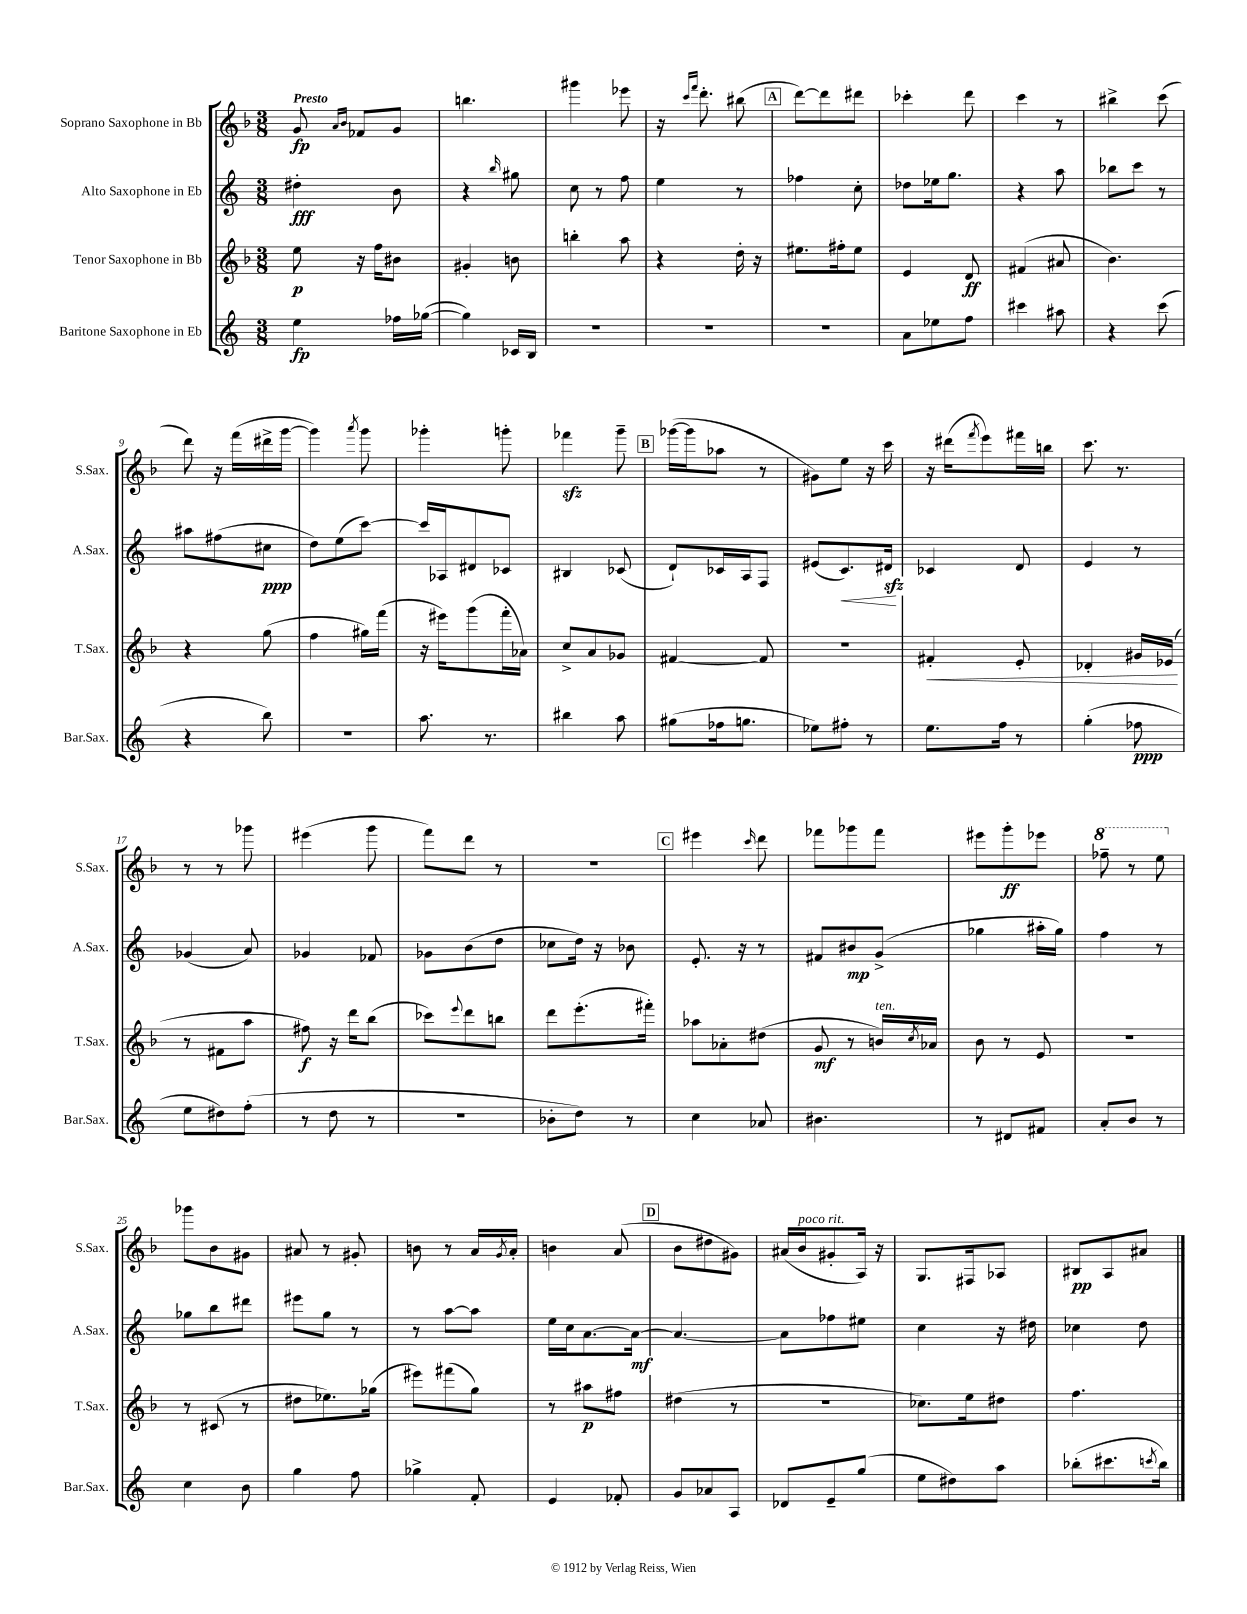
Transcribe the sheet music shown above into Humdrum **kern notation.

**kern	**kern	**kern	**kern
*staff4	*staff3	*staff2	*staff1
*clefG2	*clefG2	*clefG2	*clefG2
*k[]	*k[b-]	*k[]	*k[b-]
*M3/8	*M3/8	*M3/8	*M3/8
4ee	8ee	4dd#'	8g
.	.	.	16qqa
.	.	.	16qqb-
.	16r	.	8f-
.	16ff	.	.
16ff-	8b#	8b	8g
([16gg-	.	.	.
=	=	=	=
4gg-])	4g#'	4r	4.bb
.	.	16qqbb	.
16c-	8b	8gg#	.
16B	.	.	.
=	=	=	=
4.r	4bb'	8cc	4ggg#
.	.	8r	.
.	8aa	8ff	8eee-
=	=	=	=
4.r	4r	4ee	16r
.	.	.	16qqccc
.	.	.	16qqfff
.	.	.	8.ddd'
.	16dd'	8r	(8bb#
.	16r	.	.
=	=	=	=
4.r	8.ee#	4ff-	[8ddd)
.	.	.	8ddd]
.	16ff#'	.	.
.	8ee#	8cc'	8ddd#
=	=	=	=
8a	4e	8dd-	4ccc-'
8ee-	.	16ee-	.
.	.	8.gg	.
8ff	8d	.	8ddd
=	=	=	=
4ccc#	(4f#	4r	4ccc
8aa#	8a#	8aa	8r
=	=	=	=
4r	4.b-)	8bb-	4bb#^
.	.	8ccc	.
(8ccc	.	8r	(8ccc
=	=	=	=
4r	4r	8aa#	8ddd)
.	.	(8ff#	16r
.	.	.	(16fff
8bb)	(8gg	8cc#	16ddd#^
.	.	.	[16ggg
=	=	=	=
4.r	4ff	8dd)	4ggg])
.	.	(8ee	.
.	.	.	8qaaa
.	16gg#)	[8ccc)	8ggg
.	(16fff	.	.
=	=	=	=
8.aa	16r	16ccc]	4ggg-'
.	16eee#)	16A-	.
.	(8ggg	8d#	.
8.r	.	.	.
.	16fff'	8c-	8ggg'
.	16a-)	.	.
=	=	=	=
4bb#	8cc^	4B#	4fff-
.	8a	.	.
8aa	8g-	(8c-	8ggg~
=	=	=	=
(8gg#	[4f#	8d`)	([16ggg-
.	.	.	16ggg-]
16ff-	.	16c-	8aa-
8.gg	.	16A	.
.	8f#]	8F	8r
=	=	=	=
8ee-)	4.r	(8e#	8g#)
8ff#'	.	8.c)	8ee
8r	.	.	16r
.	.	16d#	16ccc
=	=	=	=
8.ee	4f#'	4c-	16r
.	.	.	(16ddd#
.	.	.	8qfff
.	.	.	8eee)
16ff	.	.	.
8r	8e'	8d	16fff#
.	.	.	16bb
=	=	=	=
(4gg'	4d-'	4e	8.ccc
.	.	.	8.r
8ff-	16g#	8r	.
.	(16e-	.	.
=	=	=	=
8ee	8r	(4g-	8r
8dd#)	8f#	.	8r
(8ff'	8aa	8a)	8ggg-
=	=	=	=
8r	8ff#)	4g-	(4eee#
8dd	16r	.	.
.	16ddd	.	.
8r	(8bb-	8f-	8ggg
=	=	=	=
4.r	8ccc-)	8g-	8fff)
.	8qqeee	.	.
.	8ddd	(8b	8ddd
.	8bb	8dd	8r
=	=	=	=
8b-'	8ddd	8cc-	4.r
8dd)	(8.eee'	16dd)	.
.	.	16r	.
8r	.	8b-	.
.	16fff#')	.	.
=	=	=	=
4cc	8aa-	8.e'	4eee#
.	8a-'	.	.
.	.	16r	.
.	.	.	16qqccc
8a-	(8dd#	8r	8ddd
=	=	=	=
4.b#	8g	8f#	8fff-
.	8r	8b#	8ggg-
.	16b)	(8g^	8fff-
.	8qcc	.	.
.	16a-	.	.
=	=	=	=
8r	8b-	4gg-	8eee#
8d#	8r	.	8ggg'
8f#	8e	16aa#'	8eee-
.	.	16gg-)	.
=	=	=	=
8a'	4.r	4ff	8fff-~
8b	.	.	8r
8r	.	8r	8eee
=	=	=	=
4cc	8r	8gg-	8ggg-
.	(8c#	8bb	8b-
8b	8r	8ddd#	8g#
=	=	=	=
4gg	8dd#	8eee#	8a#
.	8.ee-)	8gg	8r
8ff	.	8r	8g#'
.	(16gg-	.	.
=	=	=	=
4gg-^	8eee#)	8r	8b
.	(8fff#	[8aa	8r
8f'	8gg)	8aa]	16a
.	.	.	8qg
.	.	.	16a'
=	=	=	=
4e	8r	16ee	4b
.	.	16cc	.
.	8aa#	[8.a	.
8f-'	8ff#	.	(8a
.	.	16a_	.
=	=	=	=
8g	(4dd#	4.a_	8b-
8a-	.	.	8dd#
8A	8r	.	8g#)
=	=	=	=
8d-	4.r	8a]	(16a#
.	.	.	16b-
8e~	.	8ff-	8g#'
(8gg	.	8ee#	16A)
.	.	.	16r
=	=	=	=
8ee	8.cc-)	4cc	8.G
8dd#)	.	.	.
.	16ee	.	16F#
8aa	8dd#	16r	8A-
.	.	16dd#	.
=	=	=	=
(8bb-'	4.ff	4cc-	8B#
8.ccc#	.	.	8A
.	.	8dd	8a#
8qccc	.	.	.
16bb-)	.	.	.
==	==	==	==
*-	*-	*-	*-
